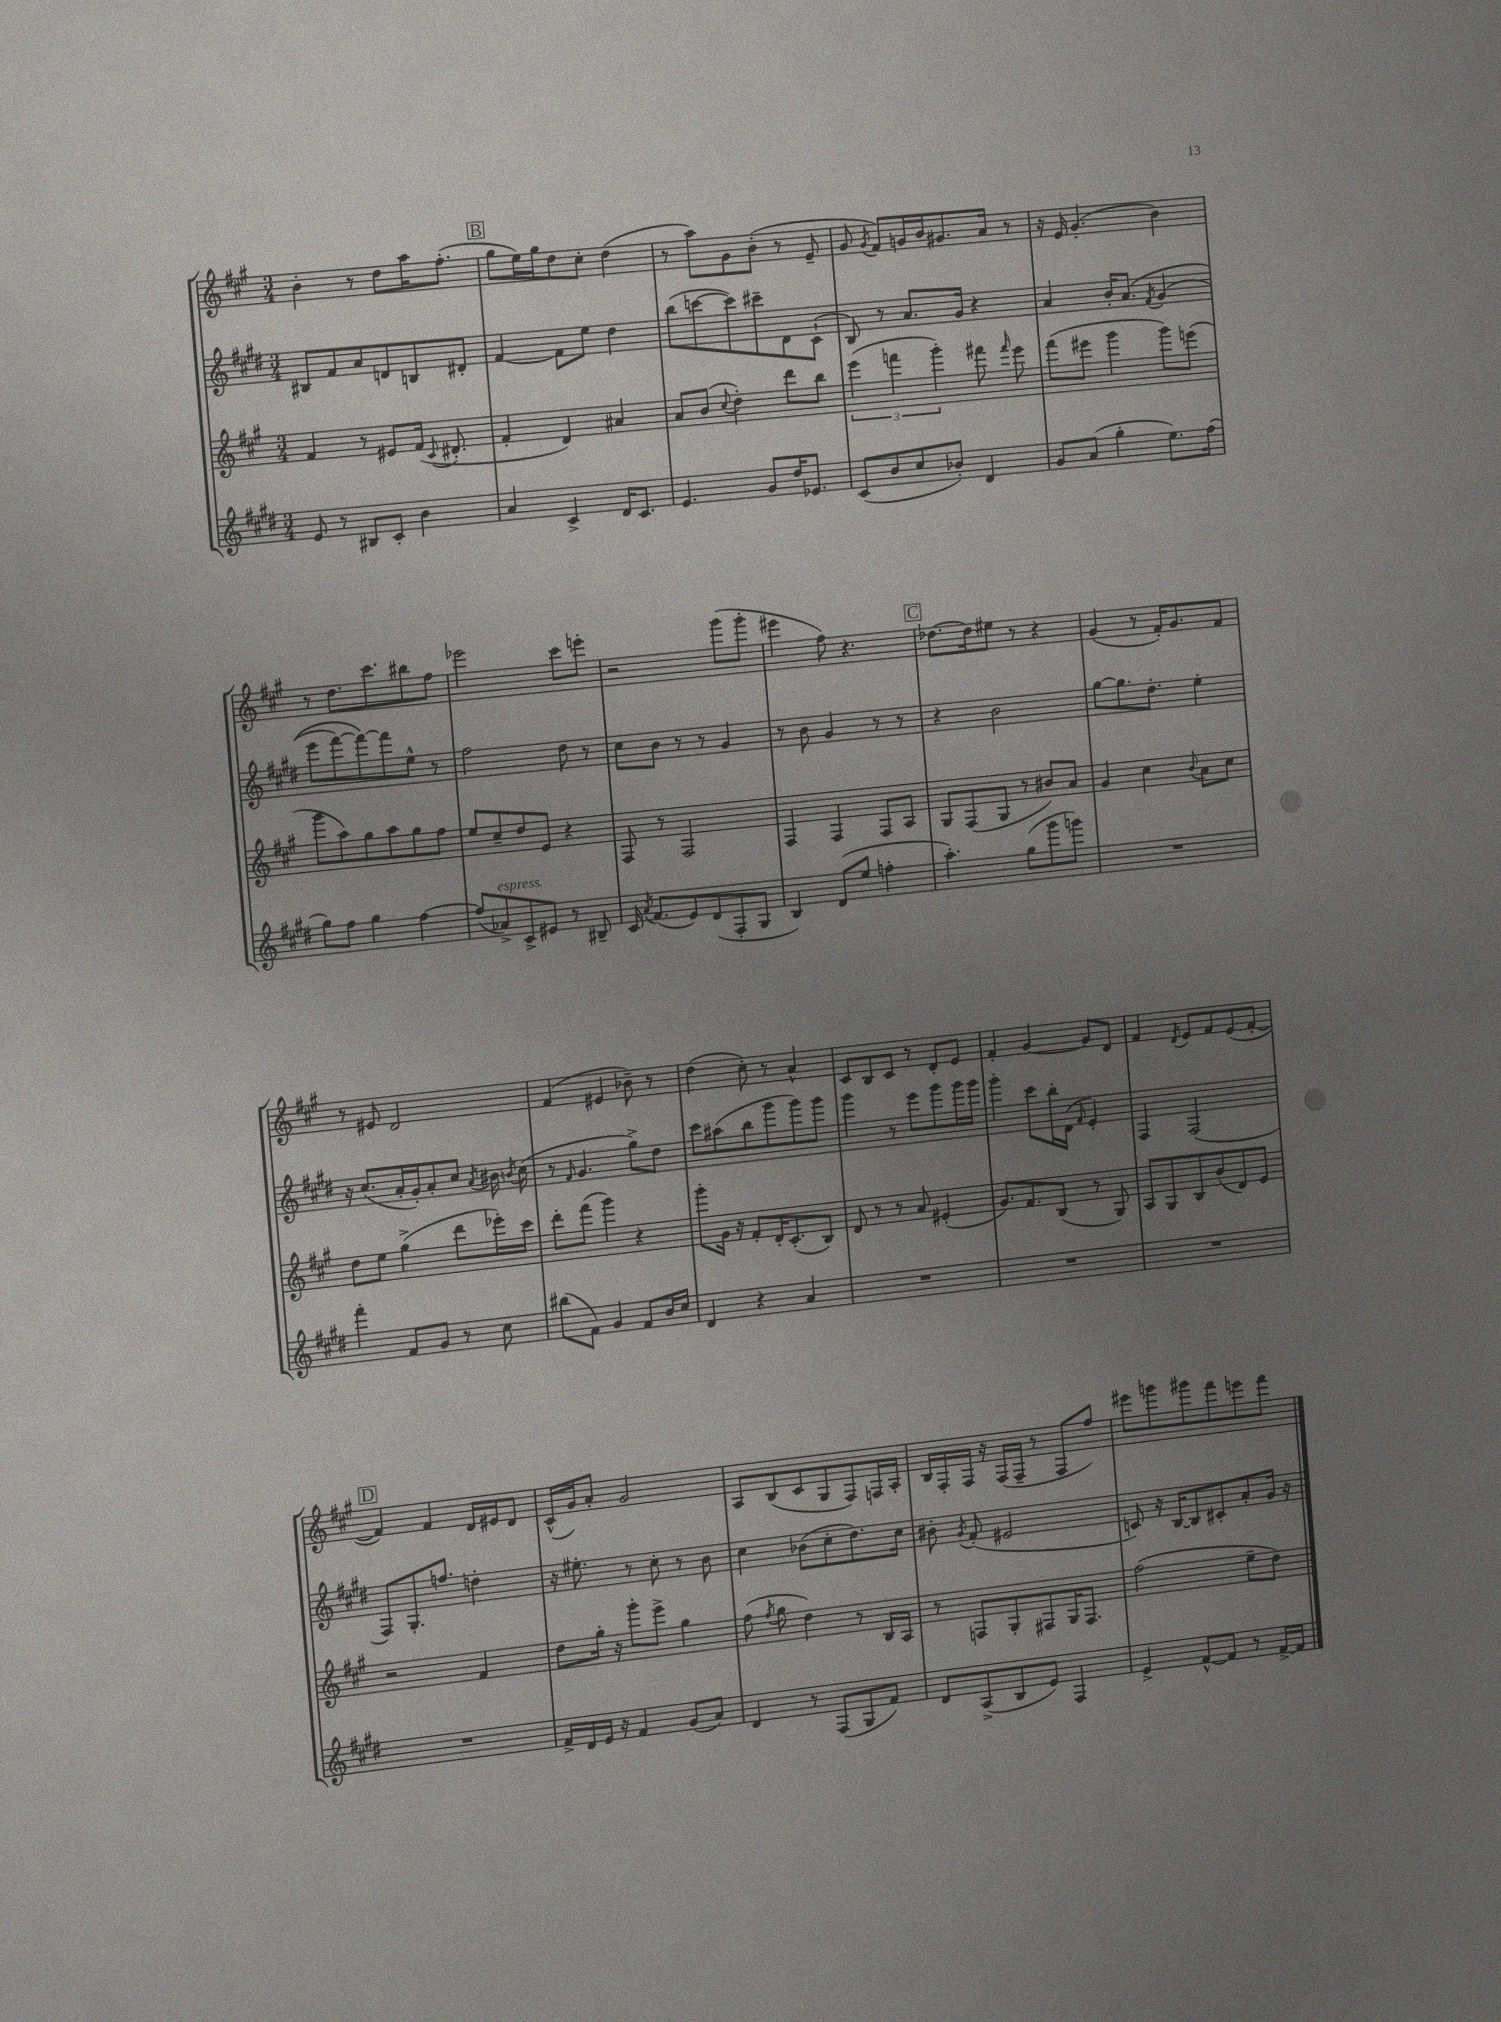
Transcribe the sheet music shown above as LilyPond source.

<<
\new StaffGroup <<
\new Staff = "s0" {
    \clef treble \key a \major \numericTimeSignature \time 3/4
    \autoBeamOff b'4-. r8 d''8[ a''16 fis''8.]-.( |
    \mark \markup { \box "B" } gis''8[ e''16) gis''16 d''8 cis''8]-. d''4( |
    r8 a''8[) gis'8 b'8]-.( r8 e'8-- |
    gis'8 \acciaccatura { gis'8 } fis'8[) g'16 b'16 gis'8. a'16] r8 |
    r16 e'16 gis'4.-.( b'4) |
    r8 d''8.[ cis'''8. bis''8 fis''8] |
    ees'''2 cis'''8[ e'''8]-. |
    r2 gis'''8[( gis'''8]-. |
    eis'''4 fis''8) r4. |
    \mark \markup { \box "C" } des''8.[~ des''16 eis''8] r8 r4 |
    gis'4( r8 fis'16[-.) gis'8. fis'8] |
    r8 eis'8 d'2 |
    fis'4( eis'4 bes'8--) r8 |
    d''4( cis''8-.) r8 a'4-^ |
    cis'8[ b8 cis'8] r8 d'8[-. e'8] |
    fis'4-. gis'4~ gis'8[ d'8] |
    fis'4 \acciaccatura { d'8 } e'8[ fis'8 e'8( fis'8]~-. |
    \mark \markup { \box "D" } fis'4) fis'4 d'16[ eis'16 d'8] |
    cis'16[-^( gis'16) a'8]-. gis'2 |
    a8[ b8( cis'8 gis8 fis8) f16 a16]-. |
    b16[ fis16-. fis16] r16 fis16[( fis16]-- r8 fis8[ fis''8]) |
    eis'''8[ g'''8 gis'''8 fis'''8 e'''8 fis'''8] \bar "|." |
}
\new Staff = "s1" {
    \clef treble \key e \major \numericTimeSignature \time 3/4
    \autoBeamOff bis8[ fis'8 a'8 d'8 b8 dis'8]-. |
    \mark \markup { \box "B" } fis'4~ fis'8[ e''8] dis''4 |
    b''8[( c'''8~ c'''8) cis'''8-- dis'8 cis'8]-!( |
    b8) r8 a'8.[ gis'16] r4 |
    a'4 b'16[-. a'8.]\( \acciaccatura { fis'8 } gis'4( |
    e'''8[ fis'''8~) fis'''8~\) fis'''8 e''8]-^ r8 |
    fis''2 dis''8 r8 |
    cis''8[ b'8] r8 r8 gis'4 |
    r8 b'8 gis'4 r8 r8 |
    \mark \markup { \box "C" } r4 b'2 |
    gis''8[~ gis''8. dis''8.]-. e''4-. |
    r16 cis''8.[( a'16-. gis'16-.) a'8-. cis''8] \acciaccatura { a'8 } bis'16 \acciaccatura { b'8 } cis''16( |
    r8 \grace { fis'16 } gis'4. gis''8[->) dis''8] |
    cis'''8[ ais''8( b''8 gis'''8 gis'''8) gis'''8] |
    gis'''4 r8 e'''8[ gis'''8 gis'''16 gis'''16] |
    gis'''4-. cis'''8[ b''16-. dis'16]( \grace { fis'16 } e'4-.) |
    fis4 fis2( |
    \mark \markup { \box "D" } fis8[) gis8.-. f''8.] d''4-. |
    r16 eis''8.-. r8 cis''8-. r8 b'8 |
    cis''4 bes'8[( cis''8-. dis''8.) cis''16] |
    bis'8-. \acciaccatura { gis'8 } fis'8-.( eis'2 |
    c'8) r16 b16[~ b8 cis'8-. a'8-. gis'16] r16 \bar "|." |
}
\new Staff = "s2" {
    \clef treble \key a \major \numericTimeSignature \time 3/4
    \autoBeamOff fis'4 r8 eis'8[ fis'16]( \appoggiatura { cis'8 } dis'8.-. |
    \mark \markup { \box "B" } fis'4-. d'4) ais'4 |
    a'8[ b'8]( \appoggiatura { cis''8 } d''4-.) d'''8[ b''8] |
    \tuplet 3/2 { e'''4( f'''4 gis'''4-.) } fis'''8 \grace { fis'''16 } e'''8 |
    fis'''8[( eis'''8] gis'''4 gis'''8[) e'''8]( |
    gis'''8[ a''8) gis''8 a''8 gis''8 fis''8] |
    e''8[ cis''8-- d''8 e'8] r4 |
    fis8 r8 fis2 |
    fis4 fis4 fis8[ a8] |
    \mark \markup { \box "C" } gis8[ fis8( gis8] r8 bis'8[) a'8] |
    gis'4 cis''4 \appoggiatura { b'8 } a'8[ cis''8] |
    d''8[ e''8] gis''4->( d'''8[ ees'''16-.) cis'''16] |
    d'''8[-. fis'''8]( gis'''4) r4 |
    gis'''8[-. gis'16] r16 fis'8[-. d'16-. cis'8.-.( b8]) |
    d'8 r8 r8 a'8 eis'4-.( |
    gis'8.[) fis'8. b8]( r8 gis8) |
    a8[ gis8 b8 b'8( d'8) e'8] |
    \mark \markup { \box "D" } r2 fis'4 |
    d''8[ gis''16]-. r16 gis'''8[-. e'''8]-> gis''4 |
    fis''8( \acciaccatura { fis''8 } gis''8 d''4) r8 b16[ a16] |
    r8 f8[ gis8-. fis8 gis16 fis8.] |
    fis''2( e''8[-- d''8]) \bar "|." |
}
\new Staff = "s3" {
    \clef treble \key e \major \numericTimeSignature \time 3/4
    \autoBeamOff e'8 r8 bis8[ cis'8]-. b'4 |
    \mark \markup { \box "B" } a'4 cis'4-> dis'16[ cis'8.] |
    e'4. gis'8[ dis''16 ees'8.] |
    cis'8[( b'8 cis''8 bes'8]-.) dis'4 |
    gis'8[ a'8]( gis''4-. e''8.[) fis''16]( |
    gis''8[) fis''8] gis''4 fis''4~ |
    fis''8[( aes'8->^\markup { \italic "espress." }) cis'8-> eis'8] r8 bis8-- |
    cis'16 \acciaccatura { a'8 } fis'8.[( e'8) dis'8( fis8-. gis8] |
    b4) dis'8[( e''8] f''4-. |
    \mark \markup { \box "C" } a''4.-.) gis''8[( gis'''8 g'''8]) |
    R2. |
    fis'''4-. fis'8[ gis'8] r8 cis''8 |
    bis''8[( fis'8]) gis'4 fis'8[ b'16 cis''16] |
    dis'4 r4 a'4 |
    R2. |
    R2. |
    R2. |
    \mark \markup { \box "D" } R2. |
    fis'16[-> dis'16 e'16] r16 fis'4 gis'8[( a'8]) |
    dis'4 r8 fis8[( gis8 fis'8]) |
    dis'8[ a8->( b8 e'8]) fis4 |
    e'4-> fis'8[~-^ fis'8] r8 fis'16[~-> fis'16] \bar "|." |
}
>>
>>
\layout { \context { \Score \remove "Bar_number_engraver" } }
